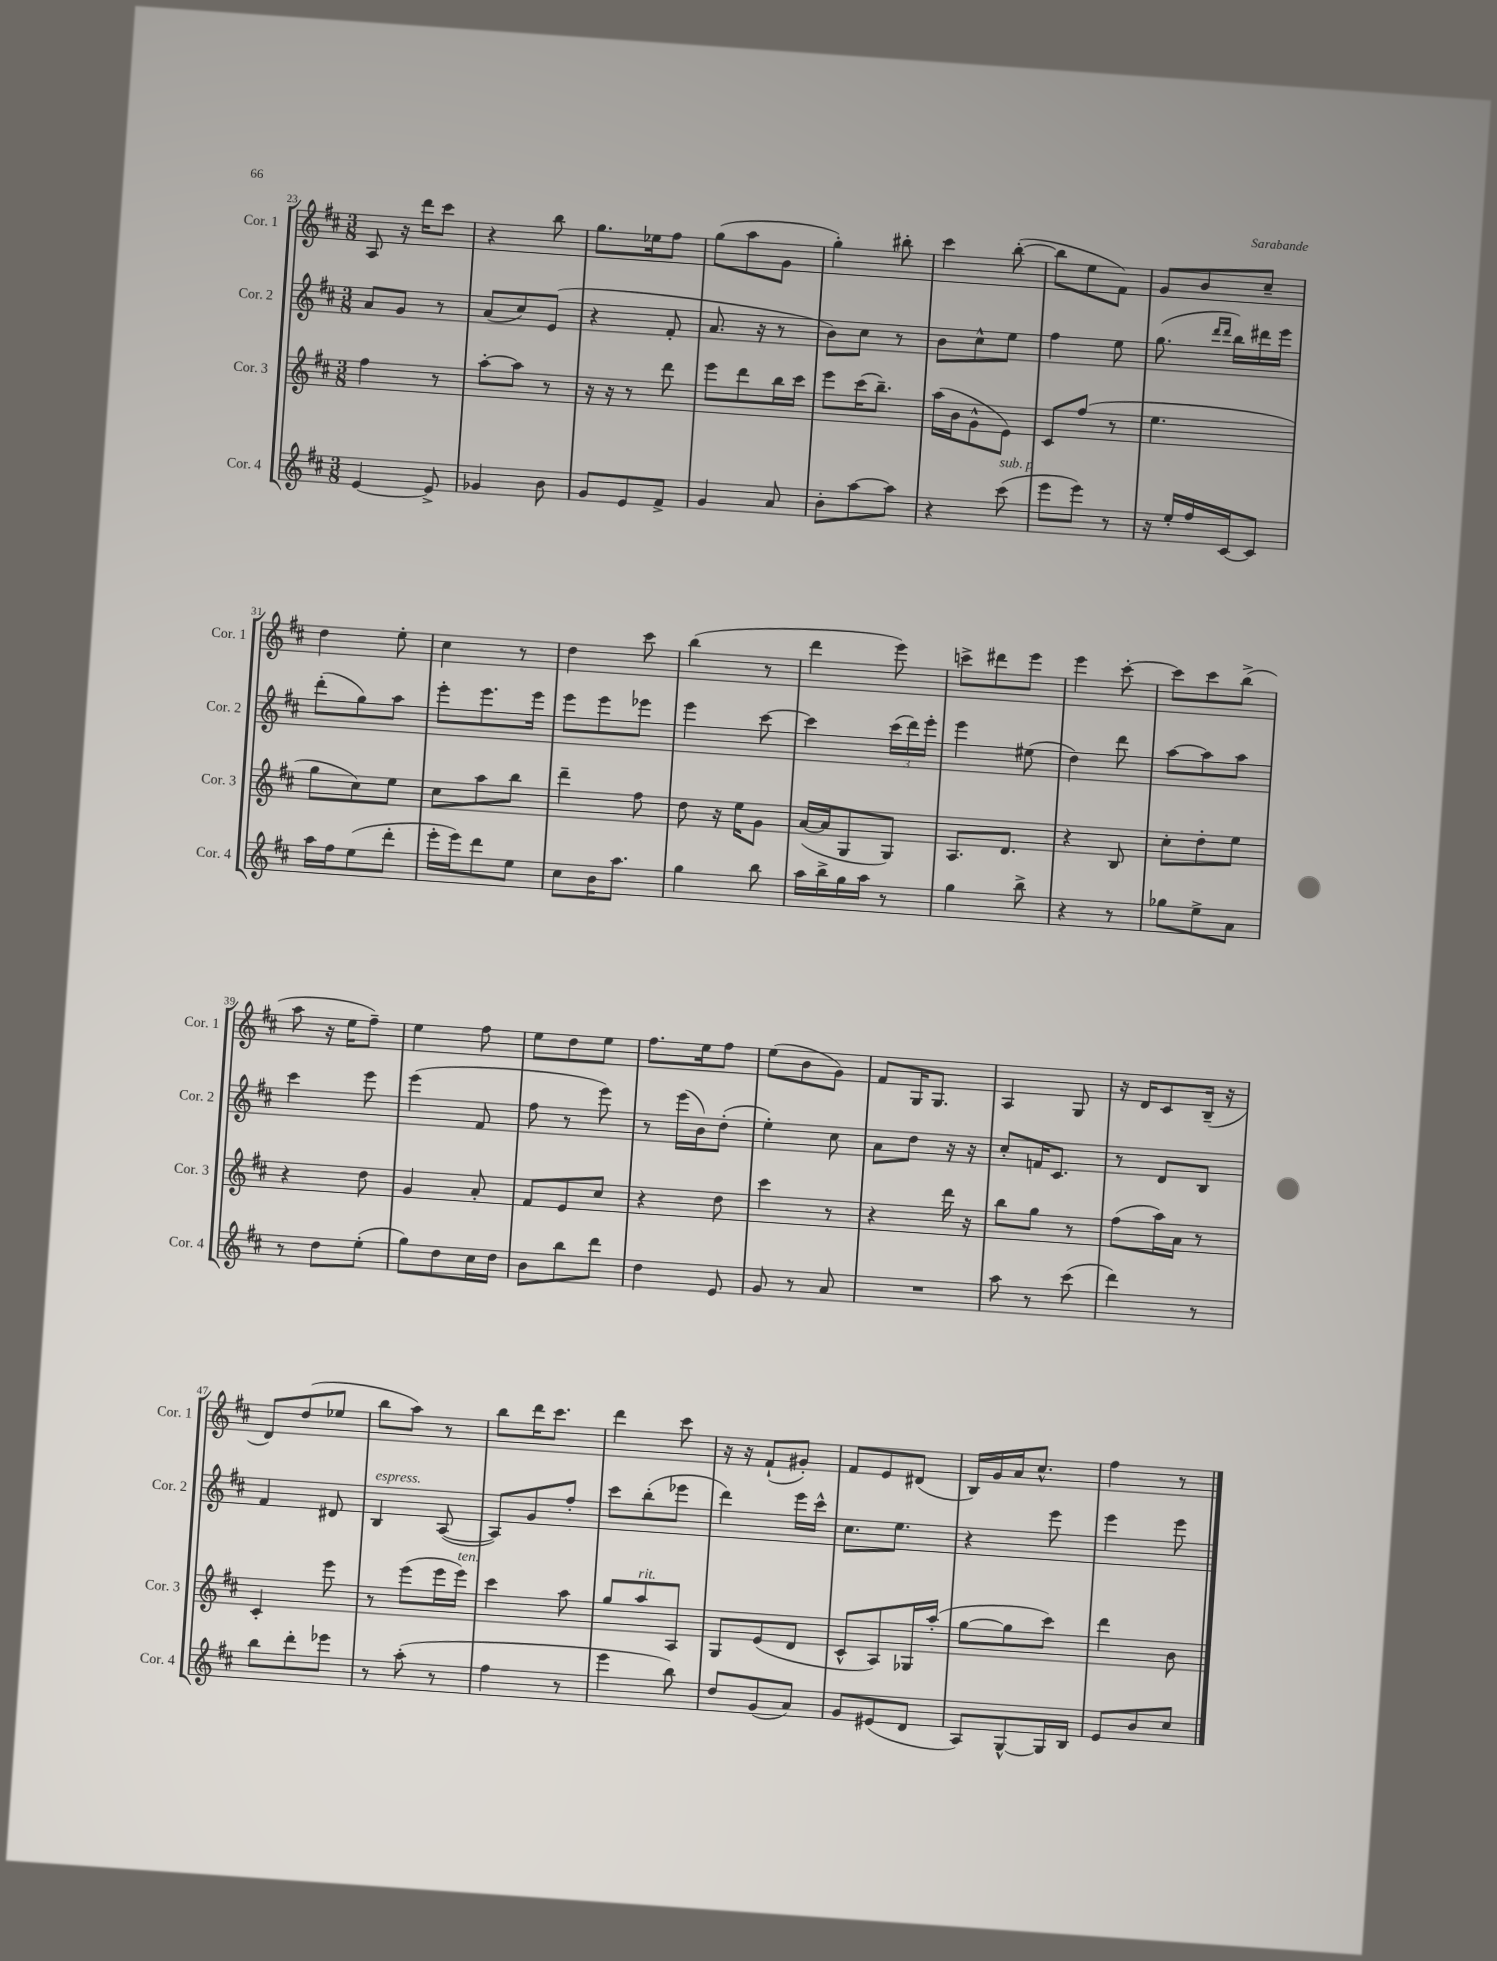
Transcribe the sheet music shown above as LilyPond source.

<<
\new StaffGroup <<
\new Staff = "s0" \with { instrumentName = "Cor. 1" shortInstrumentName = "Cor. 1" } {
    \clef treble \key d \major \numericTimeSignature \time 3/8
    a8 r16 d'''16 cis'''8 |
    r4 b''8 |
    g''8. ees''16 fis''8 |
    g''8( a''8 g'8 |
    g''4-.) bis''8-. |
    cis'''4 b''8~-.( |
    b''8 e''8 fis'8) |
    g'8 b'8 cis''8-- |
    d''4 e''8-. |
    cis''4 r8 |
    d''4 cis'''8 |
    b''4( r8 |
    d'''4 e'''8) |
    c'''8-> dis'''8 e'''8 |
    e'''4 cis'''8~-. |
    cis'''8 cis'''8 b''8->( |
    a''8 r16 e''16 fis''8--) |
    e''4 fis''8 |
    e''8 d''8 e''8 |
    fis''8. e''16 fis''8 |
    e''8( b'8 g'8) |
    fis'8 g16 g8. |
    a4 g8 |
    r16 d'16 cis'8 b16--( r16 |
    d'8) d''8( ees''8 |
    b''8 a''8) r8 |
    b''8 d'''16 cis'''8. |
    d'''4 cis'''8 |
    r16 r16 fis'8-!( gis'8-.) |
    fis'8 e'8 dis'8( |
    b16) g'16 a'16 cis''8.-^ |
    fis''4 r8 \bar "|." |
}
\new Staff = "s1" \with { instrumentName = "Cor. 2" shortInstrumentName = "Cor. 2" } {
    \clef treble \key d \major \numericTimeSignature \time 3/8
    a'8 g'8 r8 |
    a'8( cis''8) e'8( |
    r4 fis'8-. |
    a'8. r16 r8 |
    b'8) cis''8 r8 |
    b'8 cis''8-^ e''8 |
    fis''4 e''8 |
    g''8.( \grace { d'''16 d'''16 } b''16) dis'''16 e'''16 |
    d'''8-.( g''8) a''8 |
    e'''8-. e'''8. e'''16 |
    e'''8 e'''8 ees'''8 |
    e'''4 cis'''8~ |
    cis'''4 \tuplet 3/2 { cis'''16( d'''16) e'''16-. } |
    e'''4 eis''8( |
    d''4) d'''8 |
    a''8~ a''8 a''8 |
    cis'''4 e'''8 |
    e'''4( fis'8 |
    fis''8 r8 e'''8) |
    r8 e'''16( b'16) d''8-.( |
    e''4-.) cis''8 |
    a'8 d''8 r16 r16 |
    cis''8-. f'16 cis'8. |
    r8 d'8 b8 |
    fis'4 dis'8 |
    b4^\markup { \italic "espress." } a8~( |
    a8) g'8 fis''8-. |
    cis'''8 b''8-.( ees'''8 |
    d'''4) e'''16 cis'''16-^ |
    cis''8. e''8. |
    r4 e'''8 |
    e'''4 e'''8 \bar "|." |
}
\new Staff = "s2" \with { instrumentName = "Cor. 3" shortInstrumentName = "Cor. 3" } {
    \clef treble \key d \major \numericTimeSignature \time 3/8
    fis''4 r8 |
    a''8~-. a''8 r8 |
    r16 r16 r8 d'''8 |
    e'''8 d'''8 b''16 cis'''16 |
    e'''8 cis'''16( b''8.--) |
    a''16( b'16 g'8-^ e'8) |
    cis'8 fis''8( r8 |
    e''4. |
    g''8 cis''8) e''8 |
    cis''8 a''8 b''8 |
    d'''4-- fis''8 |
    d''8 r16 e''16 g'8 |
    a'16~( a'16 g8 g8) |
    a8. d'8. |
    r4 b8 |
    cis''8-. d''8-. e''8 |
    r4 d''8 |
    g'4 a'8-. |
    fis'8 e'8 cis''8 |
    r4 d''8 |
    cis'''4 r8 |
    r4 d'''16 r16 |
    b''8 g''8 r8 |
    fis''8( a''16) a'16 r8 |
    cis'4-. e'''8 |
    r8 e'''8( e'''16 e'''16^\markup { \italic "ten." }) |
    cis'''4 a''8 |
    g''8 a''8^\markup { \italic "rit." } a8 |
    g8 e'8( d'8 |
    cis'8-^ a8) ges16 a''16-.( |
    g''8~ g''8 cis'''8) |
    d'''4 b'8 \bar "|." |
}
\new Staff = "s3" \with { instrumentName = "Cor. 4" shortInstrumentName = "Cor. 4" } {
    \clef treble \key d \major \numericTimeSignature \time 3/8
    e'4~ e'8-> |
    ges'4 b'8 |
    g'8 e'8 fis'8-> |
    g'4 a'8 |
    b'8-. a''8~ a''8 |
    r4 cis'''8^\markup { \italic "sub. p" }( |
    e'''8 e'''8) r8 |
    r16 e''16-. fis''16 cis'16~ cis'8 |
    a''16 fis''16 e''8( d'''8-. |
    e'''16-. e'''16) d'''8 e''8 |
    cis''8 b'16 a''8. |
    g''4 b''8 |
    a''16 b''16-> g''16 a''16 r8 |
    g''4 b''8-> |
    r4 r8 |
    ges''8 e''8-> a'8 |
    r8 d''8 e''8-.( |
    g''8) d''8 cis''16 d''16 |
    b'8 b''8 d'''8 |
    d''4 e'8 |
    g'8 r8 a'8 |
    R4. |
    a''8 r8 cis'''8( |
    d'''4) r8 |
    b''8 d'''8-. ees'''8 |
    r8 a''8-.( r8 |
    fis''4 r8 |
    e'''4 b''8) |
    d''8 g'8( a'8) |
    g'8 eis'8( d'8 |
    a8) g8~-^ g16 b16 |
    e'8 b'8 cis''8 \bar "|." |
}
>>
>>
\layout { \context { \Score currentBarNumber = #23 } }
